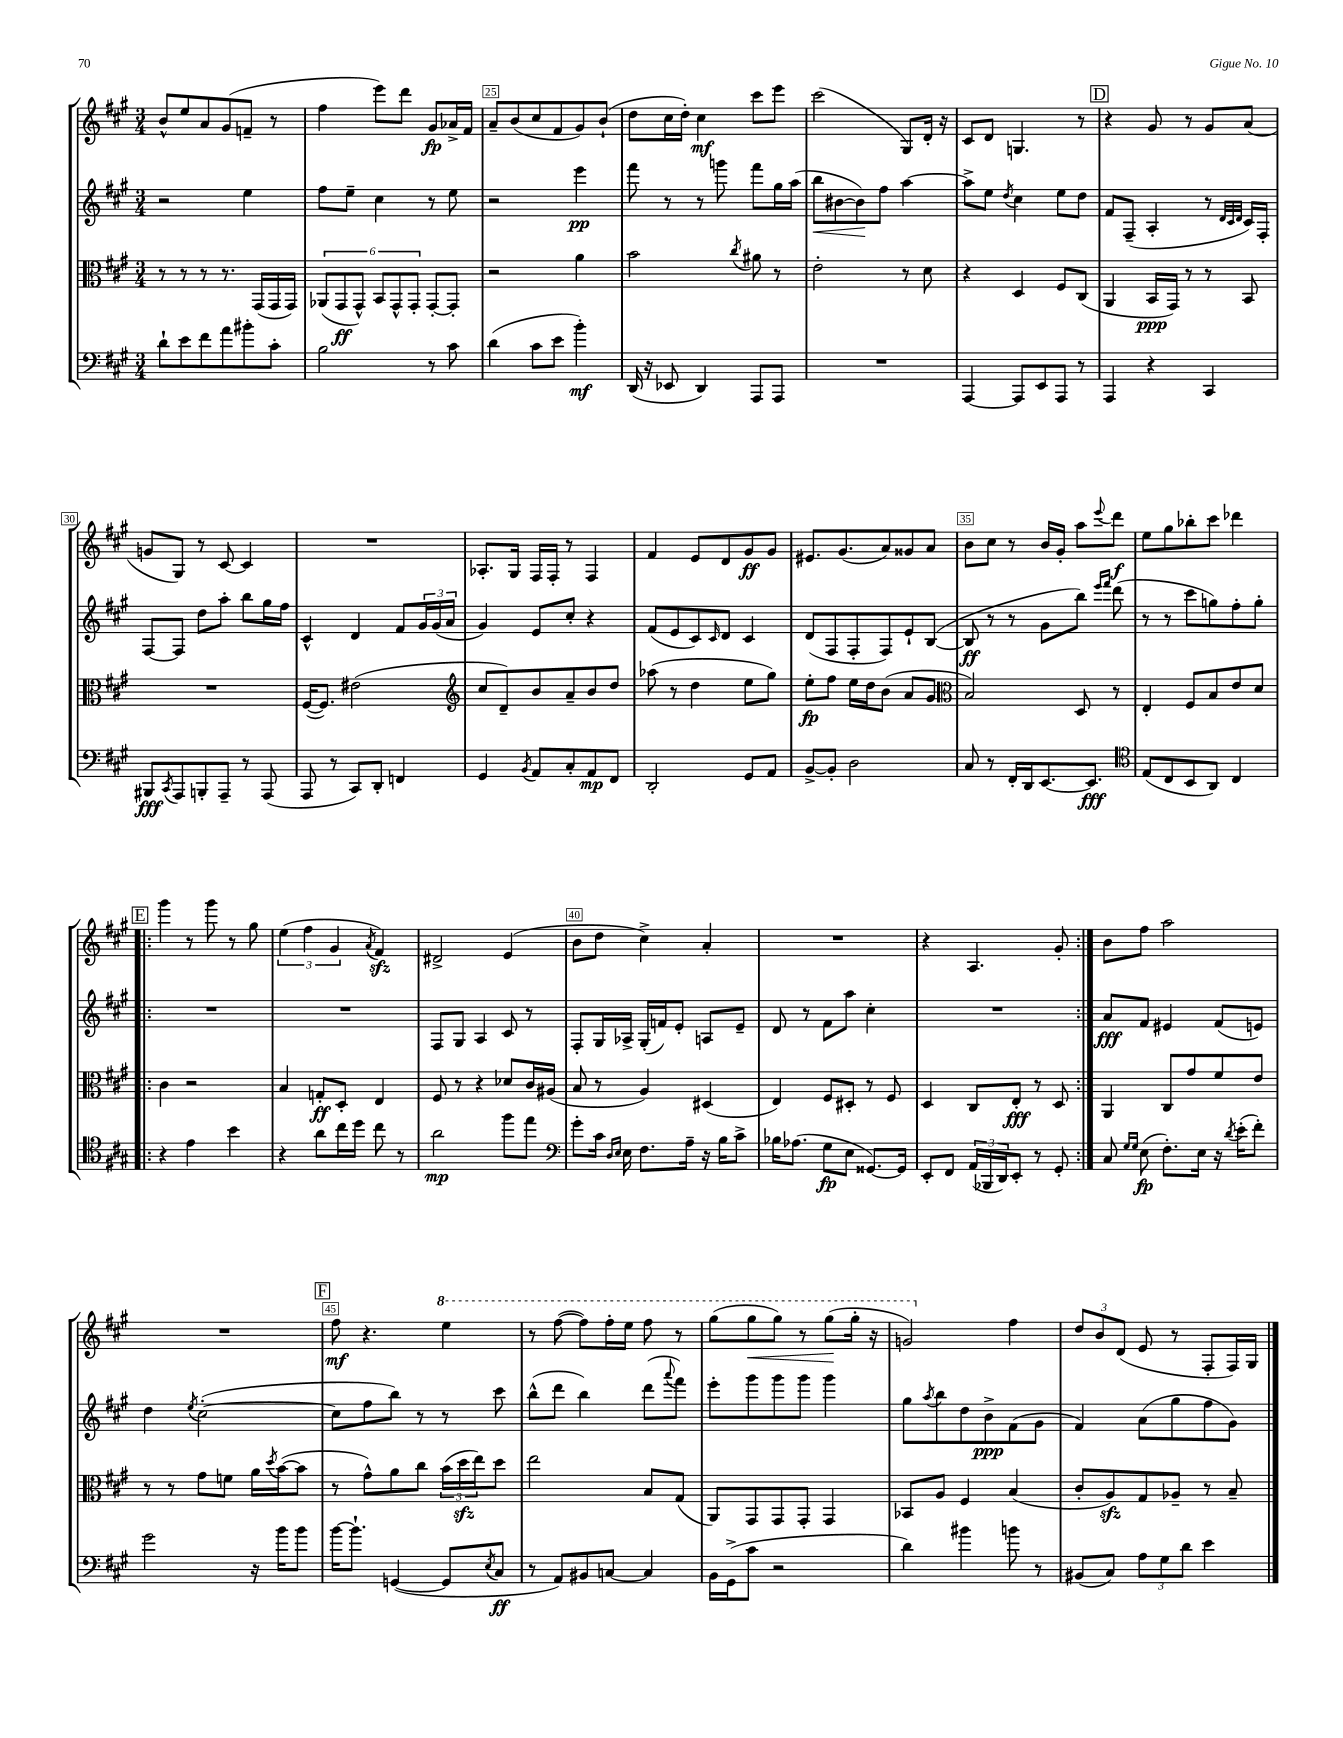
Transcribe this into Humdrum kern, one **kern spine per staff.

**kern	**kern	**kern	**kern
*staff4	*staff3	*staff2	*staff1
*clefF4	*clefC3	*clefG2	*clefG2
*k[f#c#g#]	*k[f#c#g#]	*k[f#c#g#]	*k[f#c#g#]
*M3/4	*M3/4	*M3/4	*M3/4
8d`	8r	2r	8b^^
8e	8r	.	8ee
8f#	8r	.	8a
8a	8.r	.	(8g#
8b#'	.	4ee	8f~
.	(16GG#	.	.
8c#'	16GG#	.	8r
.	16GG#)	.	.
=	=	=	=
2B	(12AA-	8ff#	4ff#
.	12GG#	.	.
.	.	8ee~	.
.	12GG#^^)	.	.
.	12BB	4cc#	8eee)
.	12GG#^^	.	.
.	.	.	8ddd
.	12GG#'	.	.
8r	[8GG#'	8r	8g#
8c#	8GG#']	8ee	16a-^
.	.	.	16f#
=	=	=	=
(4d	2r	2r	8a~
.	.	.	(8b
8c#	.	.	8cc#
8e	.	.	8f#
4b')	4a	4eee	8g#)
.	.	.	(8b`
=	=	=	=
(16DD	2b	8fff#	8dd
16r	.	.	.
8EE-	.	8r	16cc#
.	.	.	16dd')
4DD)	.	8r	4cc#
.	.	8ggg	.
.	8qcc#	.	.
8AAA	8a#	8fff#	8ccc#
8AAA	8r	16gg#	8eee
.	.	(16aa	.
=	=	=	=
2.r	2e'	8bb	(2ccc#
.	.	[8b#	.
.	.	8b#])	.
.	.	8ff#	.
.	8r	[4aa	8G#)
.	8d	.	16d'
.	.	.	16r
=	=	=	=
[4AAA	4r	8aa^]	8c#
.	.	8ee	8d
.	.	8qdd	.
8AAA]	4D	4cc#	4.G
8EE	.	.	.
8AAA	8F#	8ee	.
8r	(8C#	8dd	8r
=	=	=	=
4AAA	4AA	8f#	4r
.	.	(8F#~	.
4r	16BB	4A'	8g#
.	16GG#)	.	.
.	8r	.	8r
4CC#	8r	8r	8g#
.	.	32qqd	.
.	.	32qqc#	.
.	.	32qqd	.
.	8BB	16c#)	(8a
.	.	16F#'	.
=	=	=	=
8BBB#	2.r	[8F#	8g
8qCC#	.	.	.
8AAA	.	8F#]	8G#)
8BBB'	.	8dd	8r
8AAA~	.	8aa'	[8c#
8r	.	8bb	4c#]
(8AAA	.	16gg#	.
.	.	16ff#	.
=	=	=	=
8AAA	([16F#	4c#^^	2.r
.	8.F#])	.	.
8r	.	.	.
8CC#)	(2e#	4d	.
8DD'	.	.	.
4FF	.	8f#	.
.	.	24g#	.
.	.	(24g#	.
.	.	24a	.
=	=	=	=
*	*clefG2	*	*
4GG#	8cc#	4g#)	8.A-'
.	8d~)	.	.
.	.	.	16G#
8qBB	.	.	.
8AA	8b	8e	16F#
.	.	.	16F#'
8C#'	8a~	8cc#'	8r
8AA	8b	4r	4F#
8FF#	8dd	.	.
=	=	=	=
2DD'	(8aa-	(8f#	4f#
.	8r	8e	.
.	4dd	8c#)	8e
.	.	16qqc#	.
.	.	8d	8d
8GG#	8ee	4c#	8g#
8AA	8gg#)	.	8g#
=	=	=	=
[8BB^	8ee'	(8d	8.e#
8BB']	8ff#	8F#	.
.	.	.	(8.g#
2D	16ee	8F#'	.
.	16dd	.	.
.	(8b	8F#)	8a)
.	8a	8e`	8g##
.	8g#	([8B	8a
=	=	=	=
*	*clefC3	*	*
8C#	2B)	8B]	8b
8r	.	8r	8cc#
16FF#'	.	8r	8r
16DD	.	.	.
[8.EE	.	8g#	16b
.	.	.	16g#'
.	8D	8bb)	8aa
8.EE]	.	.	.
.	.	16qqeee	.
.	.	16qqfff#	8qqeee
.	8r	(8ddd	8ddd
=	=	=	=
*clefC4	*	*	*
(8E	4E'	8r	8ee
8C#	.	8r	8gg#
8BB	8F#	8ccc#	8bb-'
8AA)	8B	8gg)	8ccc#
4C#	8e	8ff#'	4ddd-
.	8d	8gg'	.
=!|:	=!|:	=!|:	=!|:
4r	4c#	2.r	4ggg#
4e	2r	.	8r
.	.	.	8ggg#
4b	.	.	8r
.	.	.	8gg#
=	=	=	=
4r	4B	2.r	(6ee
.	.	.	6ff#
8a	8G'	.	.
.	.	.	6g#
16cc#	8D'	.	.
16dd	.	.	.
.	.	.	8qa
8cc#	4E	.	4f#)
8r	.	.	.
=	=	=	=
2a	8F#	8F#	2d#^
.	8r	8G#	.
.	4r	4A	.
8ff#	8d-	8c#	(4e
8ee	16c#	8r	.
.	(16A#	.	.
=	=	=	=
*clefF4	*	*	*
8g#'	8B	8F#'	8b
16c#	8r	16G#	8dd
16qqD	.	.	.
16qqE	.	.	.
16E	.	16A-^	.
8.F#	4A)	(16G#'	4cc#^)
.	.	16f)	.
.	.	8e'	.
16A~	.	.	.
16r	(4D#	8A	4a'
16B	.	.	.
8c#^	.	8e~	.
=	=	=	=
16B-	4E)	8d	2.r
(8.A-	.	.	.
.	.	8r	.
8G#	8F#	8f#	.
8E	8D#'	8aa	.
[8.GG##)	8r	4cc#'	.
.	8F#	.	.
16GG##]	.	.	.
=	=	=	=
8EE'	4D	2.r	4r
8FF#	.	.	.
(24AA	8C#	.	4.A
24BBB-	.	.	.
24DD)	.	.	.
8EE'	8E'	.	.
8r	8r	.	.
8GG#'	8D	.	8g#'
=:|!	=:|!	=:|!	=:|!
8C#	4AA	8a	8b
16qqG#	.	.	.
16qqG#	.	.	.
(8E	.	8f#	8ff#
8.F#')	8C#	4e#	2aa
.	8g#	.	.
16E	.	.	.
16r	8f#	(8f#	.
8qd	.	.	.
(16e'	.	.	.
8f#')	8e	8e)	.
=	=	=	=
2g#	8r	4dd	2.r
.	8r	.	.
.	.	8qee	.
.	8g#	([2cc#'	.
.	8f	.	.
16r	16a	.	.
.	8qdd	.	.
16b	([16b	.	.
8b	8b]	.	.
=	=	=	=
[16b	8r	8cc#]	8ff#
8.b`]	.	.	.
.	8g#^^)	8ff#	4.r
([4GG	8a	8bb)	.
.	8cc#	8r	.
8GG]	(24b	8r	4eee
.	24dd	.	.
.	24ee)	.	.
8qE	.	.	.
8C#	8dd	8ccc#	.
=	=	=	=
8r	2ee	(8bb^^	8r
8AA)	.	8ddd	([8fff#
8BB#	.	4bb)	8fff#])
[8C	.	.	16fff#'
.	.	.	16eee
4C]	8B	(8ddd	8fff#
.	.	8qqaaa	.
.	(8G#	8fff#)	8r
=	=	=	=
16BB	8AA)	8eee'	(8ggg#
(16GG#^	.	.	.
8c#	8GG#	8ggg#	8ggg#
2r	8GG#	8ggg#	8ggg#)
.	8GG#'	8ggg#	8r
.	4GG#	4ggg#	(8ggg#
.	.	.	16ggg#'
.	.	.	16r
=	=	=	=
4d)	8BB-	8gg#	2gg)
.	.	8qaa	.
.	8A	8bb	.
4b#	4F#	8dd	.
.	.	8b^	.
8b	(4B	(8f#	4ff#
8r	.	8g#	.
=	=	=	=
(8BB#	8c#'	4f#)	12dd
.	.	.	12b
8C#)	8A)	.	.
.	.	.	(12d
12A	8G#	(8a	8e
12G#	.	.	.
.	8A-~	8gg#	8r
12d	.	.	.
4e	8r	8ff#	8F#'
.	8B~	8g#)	16F#)
.	.	.	16G#
==	==	==	==
*-	*-	*-	*-
